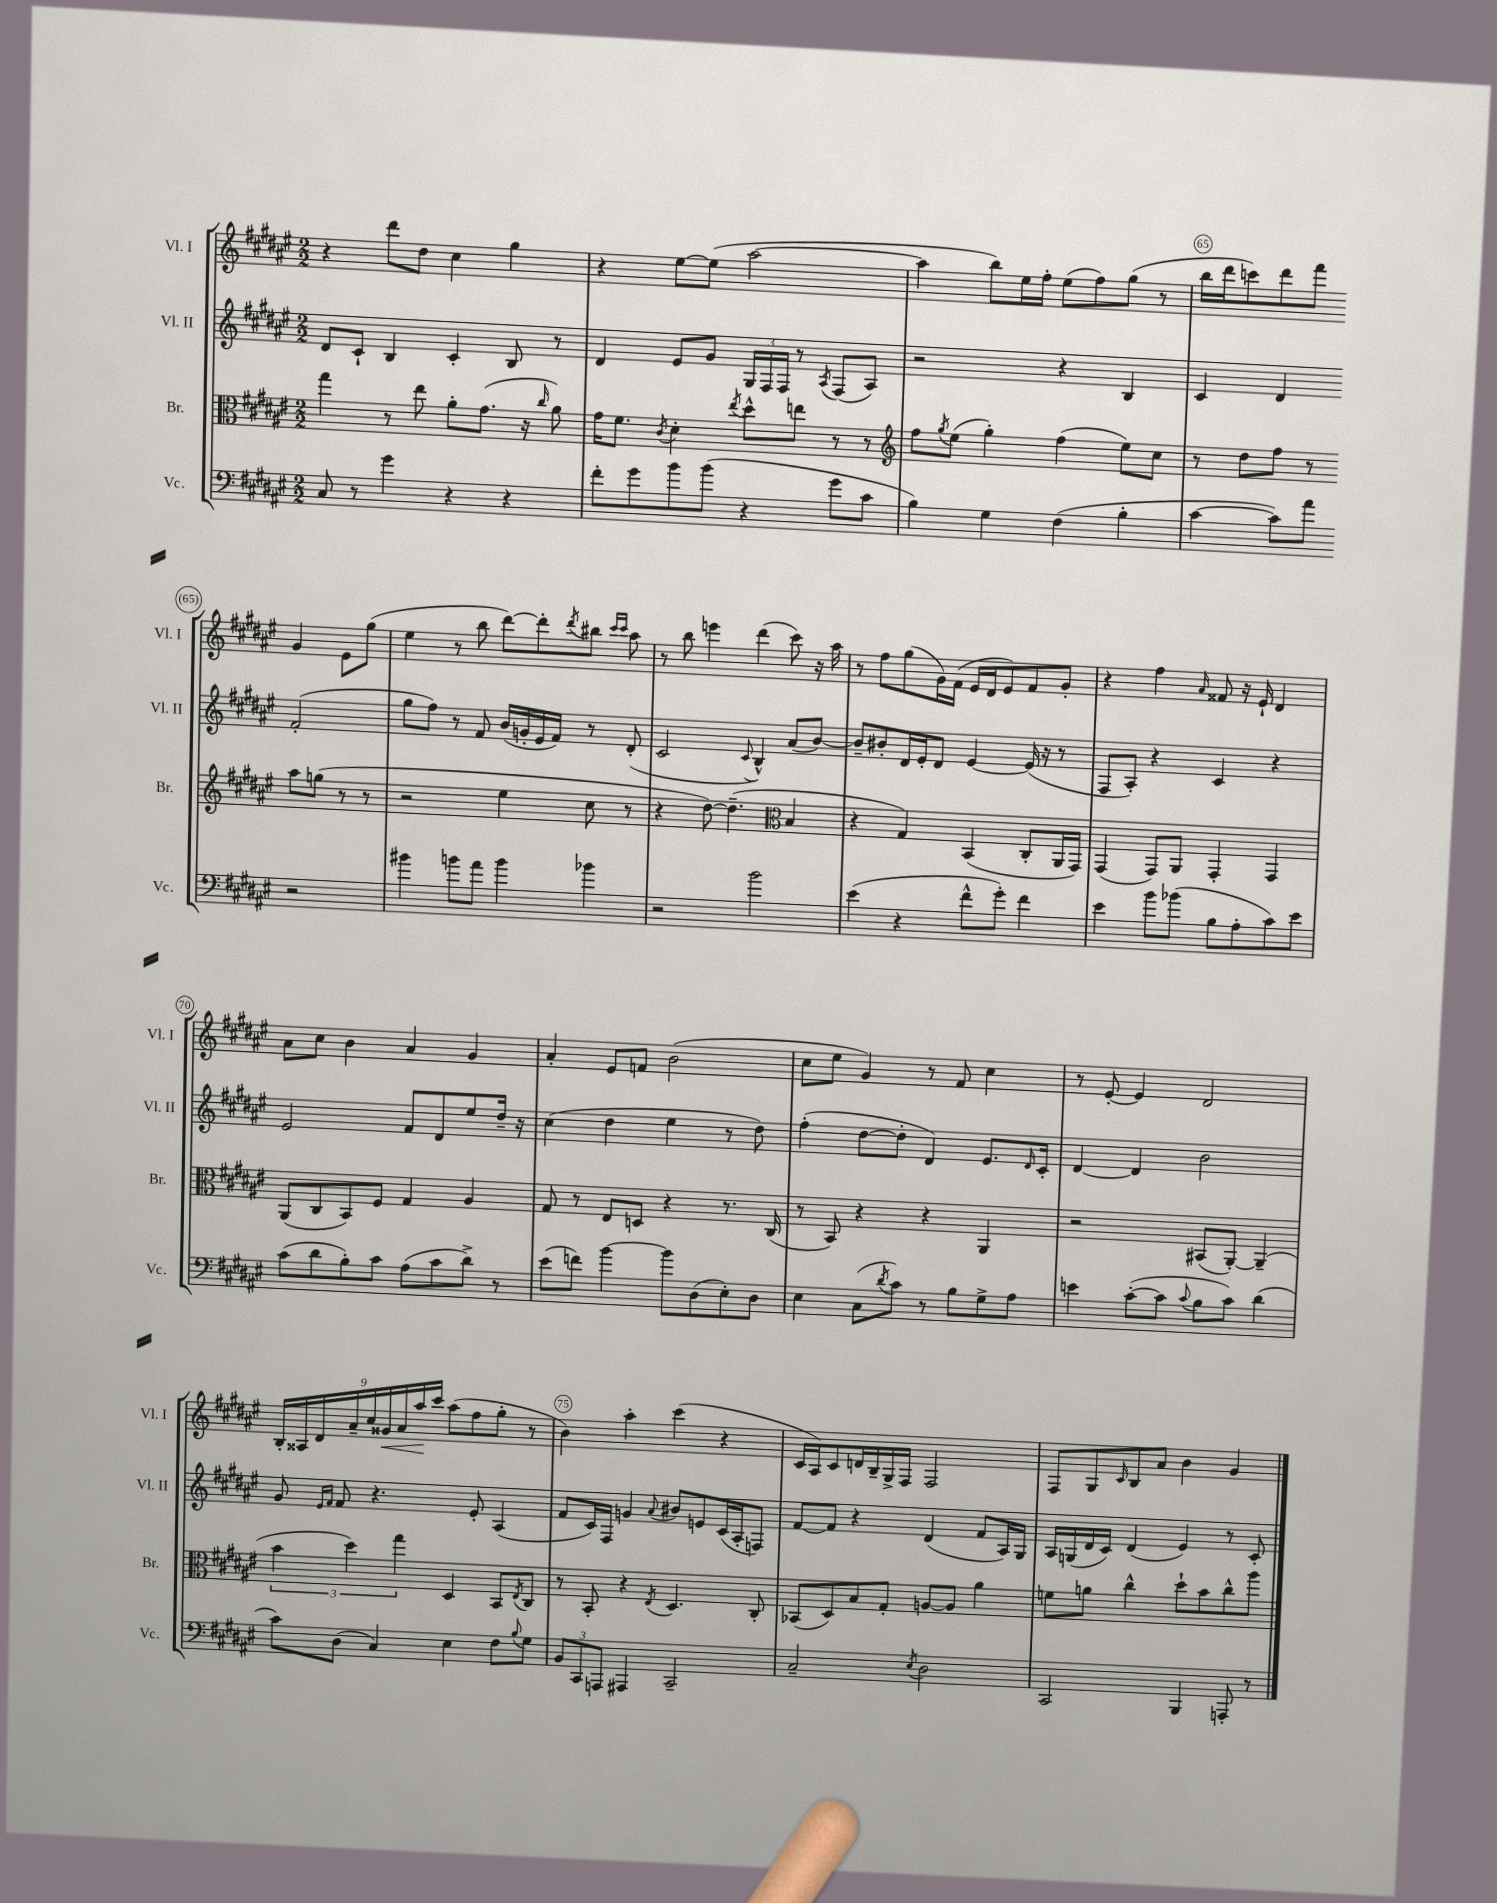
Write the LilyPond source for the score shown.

<<
\new StaffGroup <<
\new Staff = "s0" \with { instrumentName = "Vl. I" shortInstrumentName = "Vl. I" } {
    \clef treble \key fis \major \numericTimeSignature \time 2/2
    r4 dis'''8 dis''8 cis''4 gis''4 |
    r4 eis''8~ eis''8( ais''2~ |
    ais''4 b''8) eis''16 fis''16-. eis''8( fis''8) gis''8( r8 |
    b''16 dis'''16 c'''8) dis'''8 fis'''8 gis'4 eis'8 gis''8( |
    eis''4 r8 b''8 dis'''8~) dis'''8-. \acciaccatura { dis'''8 } bis''8 \grace { cis'''16 cis'''16 } ais''8 |
    r8 b''8 e'''4 dis'''4( cis'''8) r16 ais''16 |
    r8 fis''8 gis''8( gis'16) fis'16( eis'16 dis'16 eis'8) fis'8 gis'8-. |
    r4 fis''4 \grace { ais'16 } fisis'8 r16 eis'16-! dis'4 |
    ais'8 cis''8 b'4 ais'4 gis'4 |
    ais'4-. eis'8 f'8 b'2( |
    cis''8 eis''8 gis'4) r8 fis'8 cis''4 |
    r8 eis'8~-. eis'4 dis'2 |
    \tuplet 9/8 { b16-. aisis16 dis'16 ais'16-- cis''16 gisis'16\< ais'16 ais''16\! cis'''16 } ais''8( fis''8 gis''8-. r8 |
    b'4) ais''4-. cis'''4( r4 |
    cis'16 ais16) cis'8 d'16 b16-- gis16-> fis16 fis2 |
    fis8 gis8 \grace { cis'16 } b8 ais'8 b'4 gis'4 \bar "|." |
}
\new Staff = "s1" \with { instrumentName = "Vl. II" shortInstrumentName = "Vl. II" } {
    \clef treble \key fis \major \numericTimeSignature \time 2/2
    dis'8 cis'8-! b4 cis'4-. b8 r8 |
    dis'4 eis'8 gis'8 \tuplet 3/2 { gis16 fis16 fis16 } r8 \acciaccatura { ais8 } fis8( ais8) |
    r2 r4 b4 |
    cis'4 dis'4 fis'2-.( |
    gis''8 fis''8) r8 fis'8 b'16( g'16-. eis'16 fis'16) r8 dis'8-.( |
    cis'2 \appoggiatura { cis'8 } b4-^) ais'8( b'8~) |
    b'8-- bis'8-. dis'16 eis'16-. dis'8 eis'4~ eis'16( r16 r8 |
    fis8 ais8-.) r4 cis'4 r4 |
    eis'2 fis'8 dis'8 eis''8 dis''16-- r16 |
    cis''4( dis''4 eis''4 r8 dis''8) |
    fis''4-.( dis''8~ dis''8-. dis'4) eis'8. \grace { dis'16 } cis'16-. |
    dis'4~ dis'4 b'2 |
    gis'8 \grace { eis'16 fis'16 } fis'8 r4. eis'8-. ais4( |
    fis'8 cis'16) fis16 g'4 \appoggiatura { ais'8 } bis'8 e'8 cis'16( ais16-. f8) |
    fis'8~ fis'8 r4 dis'4( fis'8 ais16) gis16 |
    ais16 g16( dis'16 cis'16) dis'4( eis'4) r8 cis'8-. \bar "|." |
}
\new Staff = "s2" \with { instrumentName = "Br." shortInstrumentName = "Br." } {
    \clef alto \key fis \major \numericTimeSignature \time 2/2
    gis''4 r8 eis''8 ais'8-. gis'8.( r16 \grace { cis''16 } ais'8) |
    gis'16 fis'8. \acciaccatura { cis'8 } dis'4-. \acciaccatura { eis''8 } dis''8-^ e''8 r8 r8 |
    \clef treble fis''8 \acciaccatura { gis''8 } eis''8( gis''4-.) fis''4( eis''8) cis''8 |
    r8 dis''8 fis''8 r8 ais''8 g''8( r8 r8 |
    r2 eis''4 cis''8 r8 |
    r4 dis''8~) dis''4.--( \clef alto b4 |
    r4 gis4) b,4( cis8-. ais,16 gis,16) |
    gis,4( gis,8) ais,8 gis,4-. gis,4 |
    ais,8( cis8 b,8) fis8 gis4 ais4 |
    gis8 r8 eis8 d8 r4 r8. cis16( |
    r8 b,8) r4 r4 ais,4 |
    r2 bis,8( ais,8~-.) ais,4--( |
    \tuplet 3/2 { b'4 dis''4) gis''4 } dis4 b,8 \acciaccatura { eis8 } cis8 |
    r8 b,8-. r4 \acciaccatura { eis8 } dis4. cis8-. |
    bes,8( dis8) b8 gis8-. a8~ a8 ais'4 |
    f'8 a'8 cis''4-^ dis''8-! b'8 cis''8-^ ais''8 \bar "|." |
}
\new Staff = "s3" \with { instrumentName = "Vc." shortInstrumentName = "Vc." } {
    \clef bass \key fis \major \numericTimeSignature \time 2/2
    cis8 r8 gis'4 r4 r4 |
    fis'8-. gis'8 b'8 b'8( r4 gis'8 cis'8 |
    b4) gis4 fis4( b4-. |
    cis'4~ cis'8) ais'8 r2 |
    bis'4 b'8 ais'8 b'4 bes'4 |
    r2 b'2 |
    eis'4( r4 fis'8-^ gis'8-.) fis'4 |
    eis'4 b'8 bes'8( b8 ais8-. cis'8) eis'8 |
    cis'8( dis'8 b8-.) cis'8 ais8( cis'8 dis'8->) r8 |
    eis'8( f'8) b'4~ b'8 dis8( eis8-.) dis8 |
    eis4 cis8( \acciaccatura { dis'8 } cis'8) r8 b8 gis8-> ais8 |
    e'4 cis'8~-.( cis'8 \appoggiatura { cis'8 } b8 cis'8) dis'4( |
    cis'8) dis8( cis4) eis4 fis8 \appoggiatura { b8 } gis8 |
    \tuplet 3/2 { b,8 cis,8 a,,8 } ais,,4 cis,2-- |
    cis2-- \acciaccatura { eis8 } dis2 |
    cis,2 b,,4 a,,8-. r8 \bar "|." |
}
>>
>>
\layout { \context { \Score currentBarNumber = #62 \override BarNumber.break-visibility = ##(#f #t #t) barNumberVisibility = #(every-nth-bar-number-visible 5) \override BarNumber.stencil = #(make-stencil-circler 0.1 0.3 ly:text-interface::print) } }
